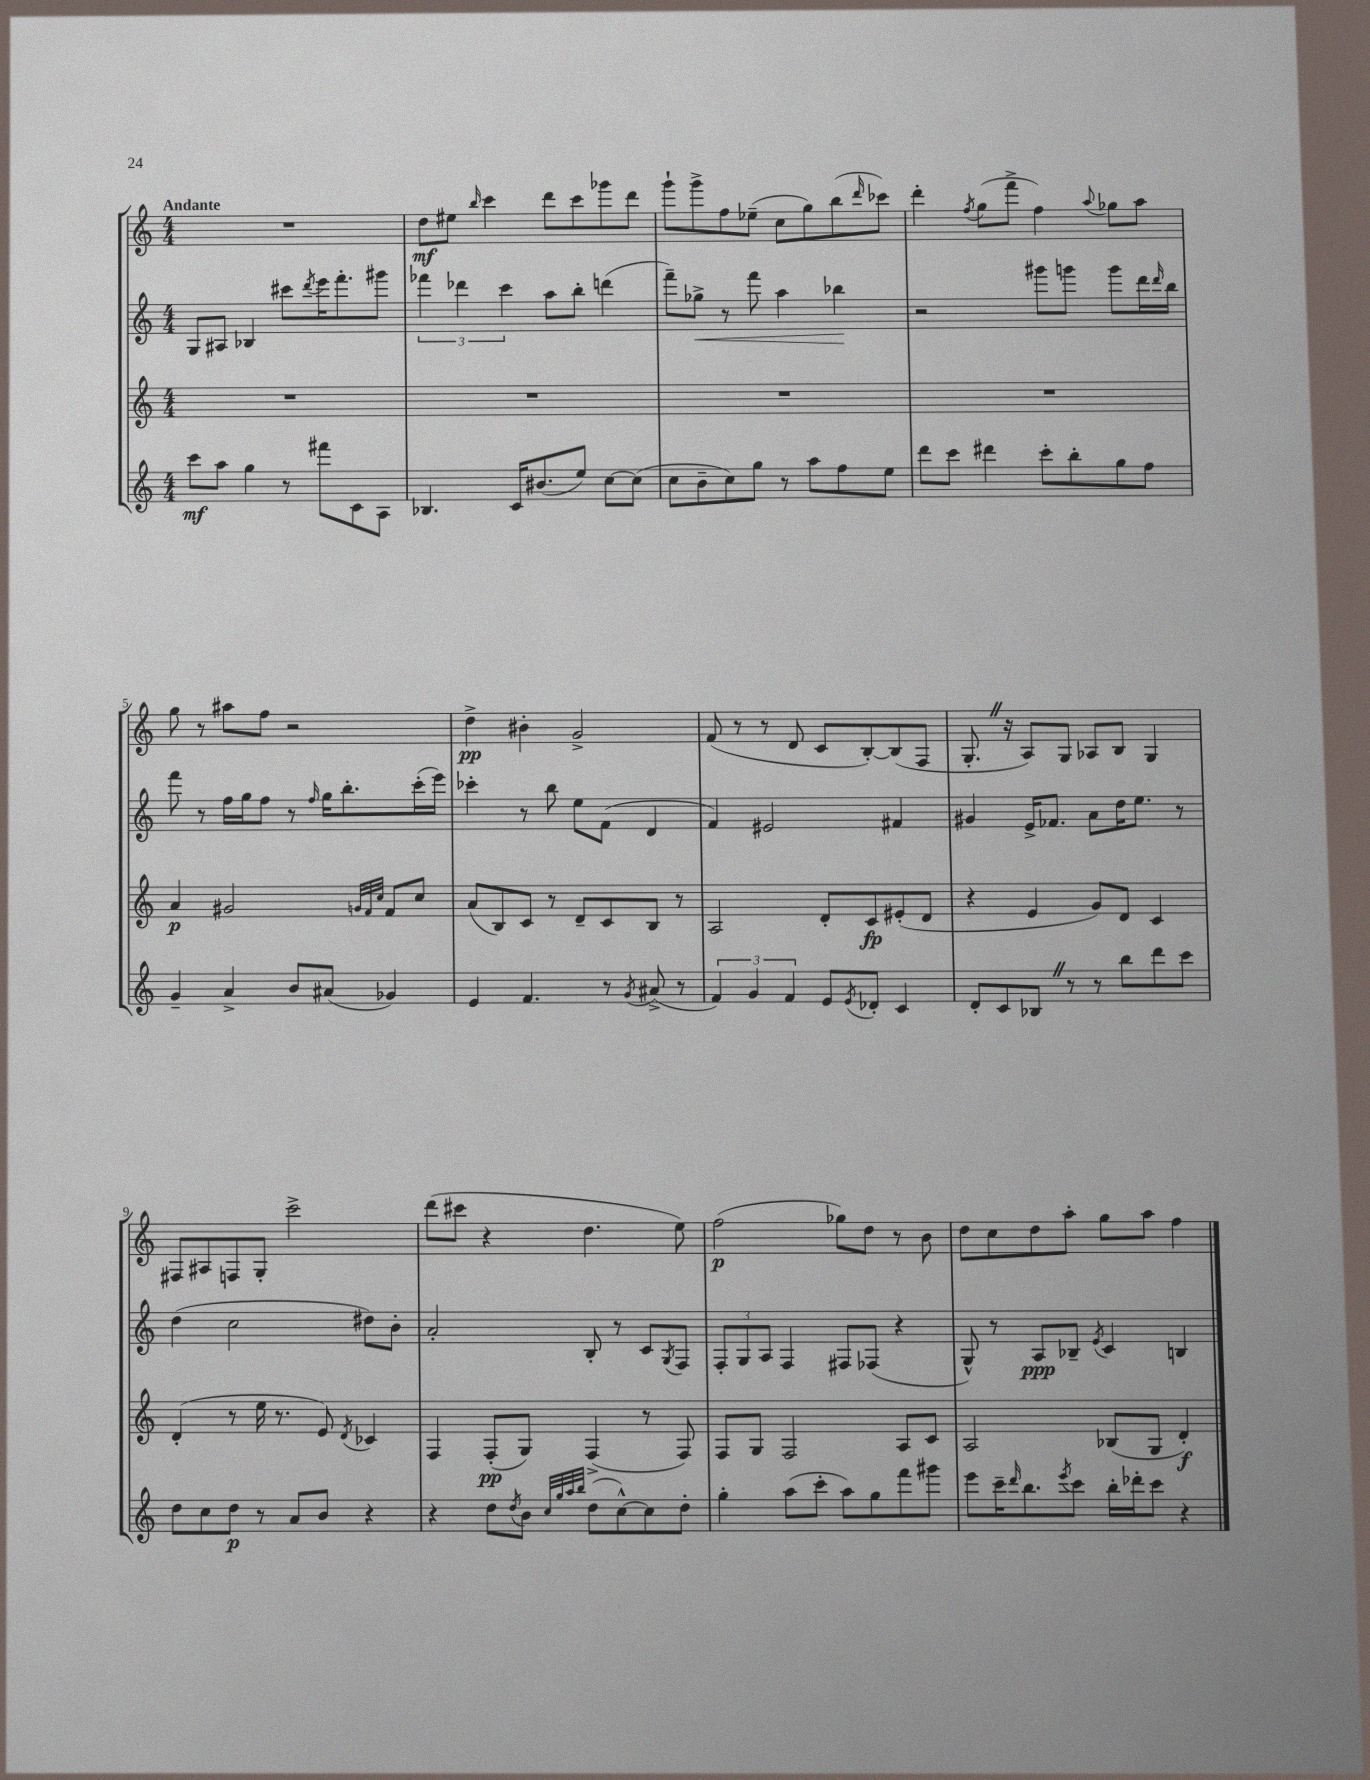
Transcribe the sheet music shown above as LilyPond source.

<<
\new StaffGroup <<
\new Staff = "s0" {
    \clef treble \key c \major \numericTimeSignature \time 4/4 \tempo "Andante"
    R1 |
    d''8\mf eis''8 \grace { b''16 } c'''4 d'''8 c'''8 ges'''8 d'''8 |
    g'''8-! g'''8-> f''8 ees''8--( c''8 g''8) b''8( \grace { d'''16 } ces'''8) |
    d'''4-. \acciaccatura { f''8 } g''8( f'''8-> f''4) \appoggiatura { a''8 } ges''8 a''8 |
    g''8 r8 ais''8 f''8 r2 |
    d''4->\pp bis'4-. g'2-> |
    f'8( r8 r8 d'8 c'8 b8~-.) b8( f8 |
    g8.-. \once \override BreathingSign.text = \markup { \musicglyph "scripts.caesura.straight" } \breathe r16 a8) g8 aes8 b8 g4 |
    fis8 ais8 f8 g8-. c'''2-> |
    d'''8( cis'''8 r4 d''4. e''8) |
    f''2\p( ges''8) d''8 r8 b'8 |
    d''8 c''8 d''8 a''8-. g''8 a''8 f''4 \bar "|." |
}
\new Staff = "s1" {
    \clef treble \key c \major \numericTimeSignature \time 4/4
    g8 ais8 bes4 cis'''8 \acciaccatura { d'''8 } e'''16 f'''8.-. gis'''8 |
    \tuplet 3/2 { fes'''4 des'''4 c'''4 } a''8 b''8-. d'''4( |
    f'''8--) ges''8->\< r8 f'''8 a''4 bes''4\! |
    r2 gis'''8 g'''8 g'''8 d'''16 \grace { d'''16 } b''16 |
    f'''8 r8 f''16 g''16 f''8 r8 \grace { f''16 } g''16 b''8.-. c'''16-.( e'''16) |
    ces'''4-. r8 b''8 e''8 f'8( d'4 |
    f'4) eis'2 fis'4 |
    gis'4 e'16-> fes'8. a'8 d''16 e''8. r8 |
    d''4( c''2 dis''8) b'8-. |
    a'2-. b8-. r8 c'8 \acciaccatura { g8 } f8 |
    \tuplet 3/2 { f8-. g8 a8 } f4 fis8 fes8( r4 |
    g8-^) r8 a8\ppp bes8-- \acciaccatura { e'8 } c'4 b4 \bar "|." |
}
\new Staff = "s2" {
    \clef treble \key c \major \numericTimeSignature \time 4/4
    R1 |
    R1 |
    R1 |
    R1 |
    a'4\p gis'2 \grace { g'32 f'32 c''32 } f'8 c''8 |
    a'8( b8) c'8 r8 d'8-- c'8 b8 r8 |
    a2 d'8-. c'8\fp eis'8-.( d'8 |
    r4 e'4 g'8) d'8 c'4 |
    d'4-.( r8 e''16 r8. e'8) \acciaccatura { d'8 } ces'4 |
    f4 f8-.\pp( g8) f4->( r8 f8) |
    f8 g8 f2 a8 c'8 |
    a2 bes8( g8 d'4-.\f) \bar "|." |
}
\new Staff = "s3" {
    \clef treble \key c \major \numericTimeSignature \time 4/4
    c'''8\mf a''8 g''4 r8 fis'''8 c'8 a8 |
    bes4. c'16 bis'8.( e''8) c''8~ c''8( |
    c''8 b'8-- c''8) g''8 r8 a''8 f''8 e''8 |
    d'''8 c'''8 dis'''4 c'''8-. b''8-. g''8 f''8 |
    g'4-- a'4-> b'8 ais'8( ges'4) |
    e'4 f'4. r8 \acciaccatura { g'8 } ais'8->( r8 |
    \tuplet 3/2 { f'4) g'4 f'4 } e'8 \acciaccatura { e'8 } des'8-. c'4 |
    d'8-. c'8 bes8 \once \override BreathingSign.text = \markup { \musicglyph "scripts.caesura.straight" } \breathe r8 r8 b''8 d'''8 c'''8 |
    d''8 c''8 d''8\p r8 a'8 b'8 r4 |
    r4 d''8 \acciaccatura { d''8 } b'8 \grace { c''32 g''32 a''32 b''32 } d''8( c''8~-^) c''8 d''8-. |
    g''4-. a''8( c'''8-. a''8) g''8 f'''8 gis'''8 |
    e'''8 c'''16-- \grace { d'''16 } b''8. \acciaccatura { e'''8 } c'''8 b''16-. des'''16-. c'''8 r4 \bar "|." |
}
>>
>>
